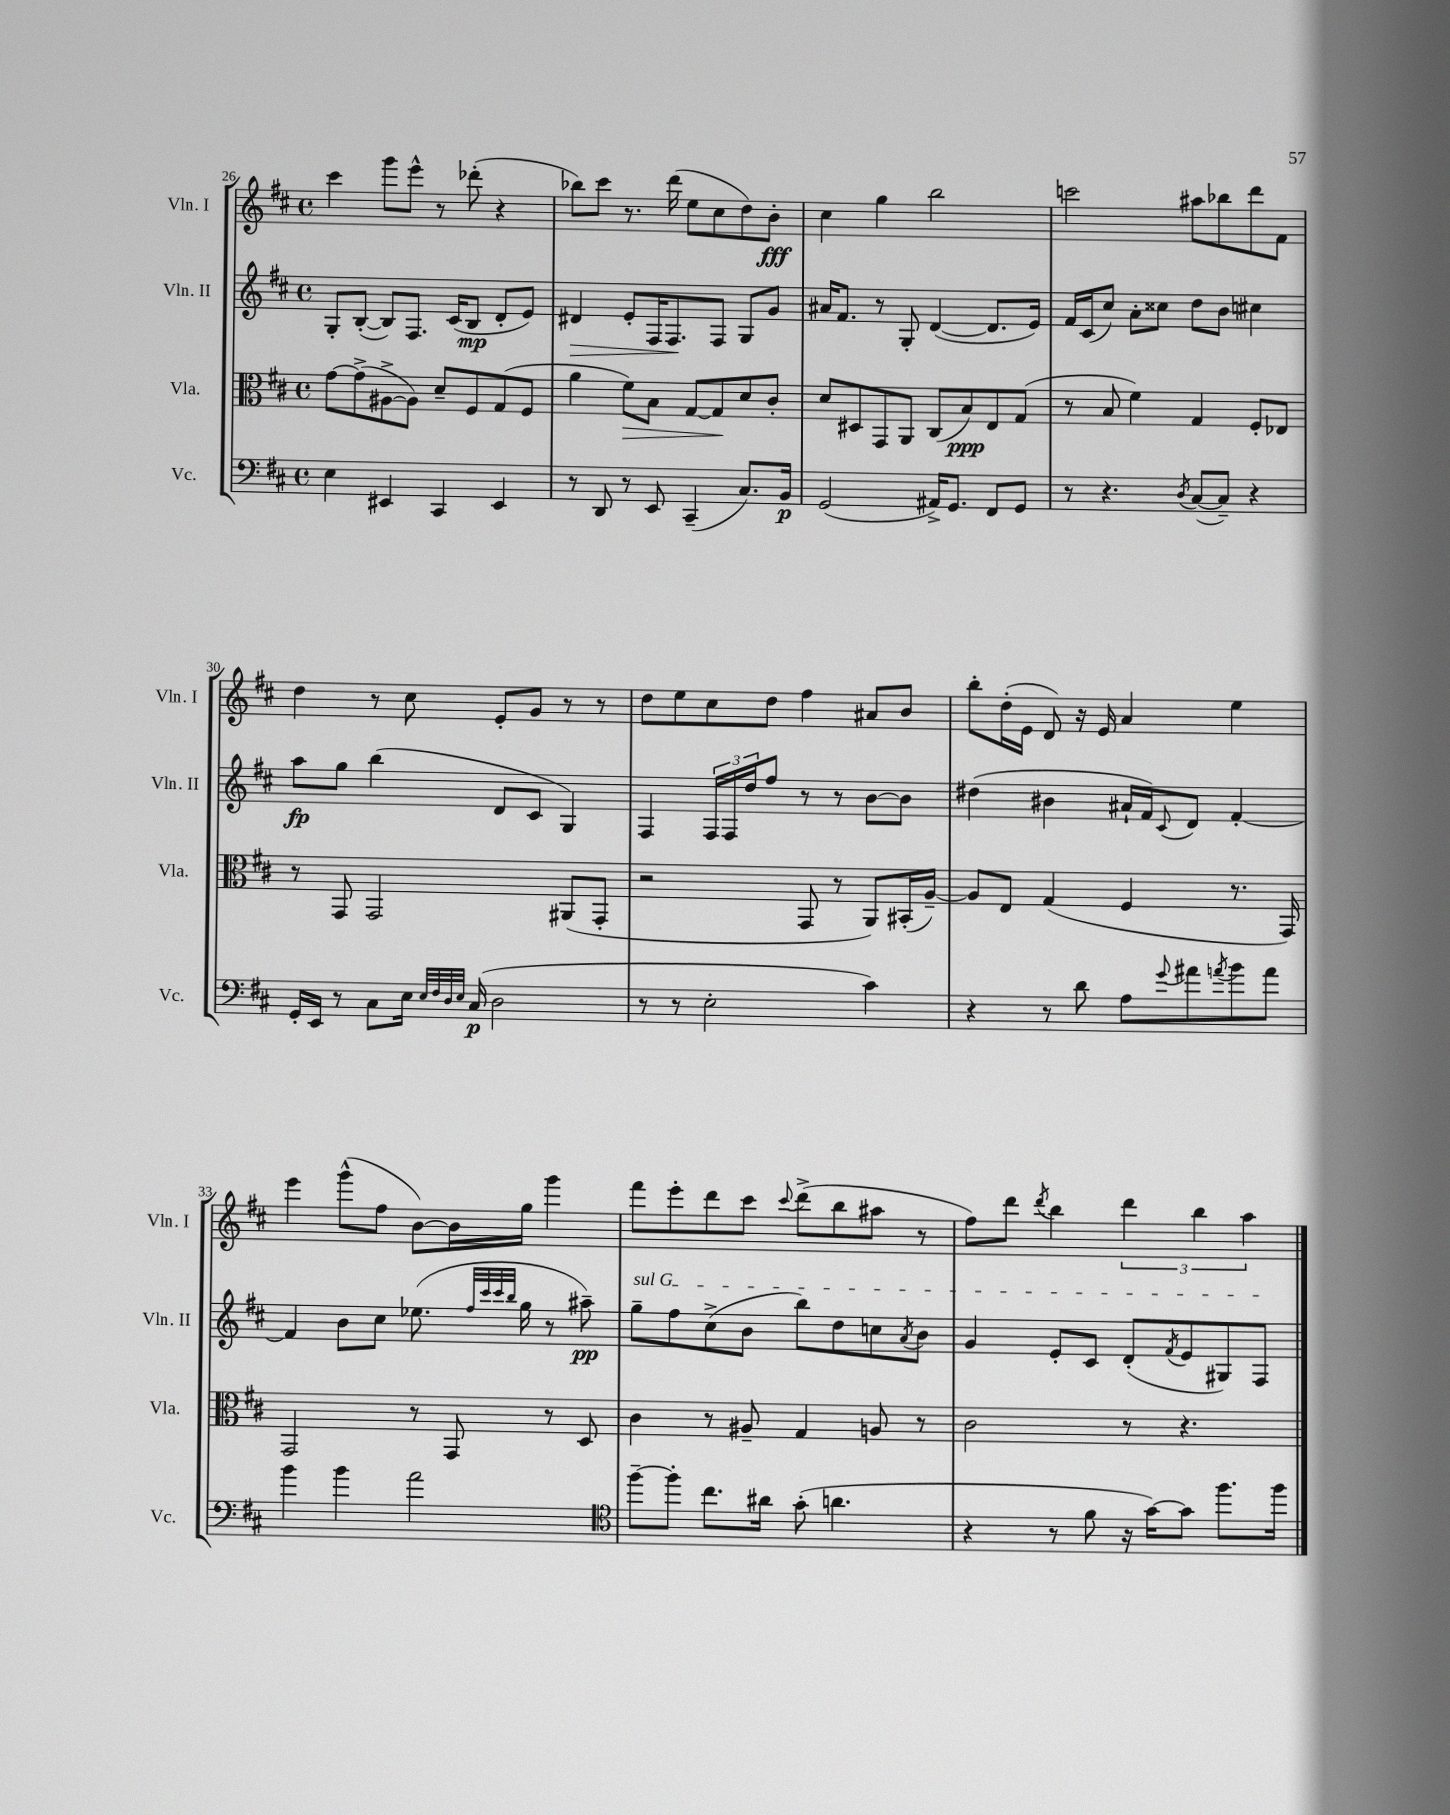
<<
\new StaffGroup <<
\new Staff = "s0" \with { instrumentName = "Vln. I" shortInstrumentName = "Vln. I" } {
    \clef treble \key d \major \defaultTimeSignature \time 4/4
    cis'''4 g'''8 e'''8-^ r8 des'''8-.( r4 |
    bes''8) cis'''8 r8. d'''16( e''8 cis''8 d''8) b'8-.\fff |
    cis''4 g''4 b''2 |
    c'''2 ais''8 bes''8 d'''8 fis'8 |
    d''4 r8 cis''8 e'8-. g'8 r8 r8 |
    d''8 e''8 cis''8 d''8 fis''4 ais'8 b'8 |
    b''8-. d''16-.( e'16 d'8) r16 e'16 a'4 e''4 |
    e'''4 g'''8-^( fis''8 b'8~) b'16 g''16 g'''4 |
    fis'''8 e'''8-. d'''8 cis'''8 \appoggiatura { cis'''8 } d'''8->( b''8 ais''8 r8 |
    fis''8) d'''8 \acciaccatura { d'''8 } b''4 \tuplet 3/2 { d'''4 b''4 a''4 } \bar "|." |
}
\new Staff = "s1" \with { instrumentName = "Vln. II" shortInstrumentName = "Vln. II" } {
    \clef treble \key d \major \defaultTimeSignature \time 4/4
    g8-. b8~-.( b8) fis8. cis'16( b8\mp d'8-. e'8) |
    dis'4\> e'8-. fis16 fis8.\! fis8 g8 g'8 |
    ais'16 fis'8. r8 g8-. d'4~( d'8. e'16) |
    fis'16 cis'16( cis''8) a'8-. cisis''8 d''8 b'8 cis''4 |
    a''8\fp g''8 b''4( d'8 cis'8 g4) |
    fis4 \tuplet 3/2 { fis16 fis16 d''16 } fis''8 r8 r8 b'8~ b'8 |
    dis''4( bis'4 ais'16-! fis'16) \appoggiatura { cis'8 } d'8 fis'4~-. |
    fis'4 b'8 cis''8 ees''8.( \grace { fis''32 cis'''32 cis'''32 b''32 } g''16 r8 ais''8--\pp) |
    \once \override TextSpanner.bound-details.left.text = \markup { \italic "sul G" } g''8--\startTextSpan fis''8 cis''8->( b'8 b''8) d''8 c''8 \acciaccatura { a'8 } b'8 |
    g'4 e'8-. cis'8 d'8-.( \acciaccatura { fis'8 } e'8 gis8) fis8\stopTextSpan \bar "|." |
}
\new Staff = "s2" \with { instrumentName = "Vla." shortInstrumentName = "Vla." } {
    \clef alto \key d \major \defaultTimeSignature \time 4/4
    g'8~ g'8->( ais8~-> ais8) d'8-- fis8 g8( fis8 |
    a'4 fis'8\>) b8 g8~ g8\! d'8 cis'8-. |
    d'8 dis8 g,8 a,8 cis8( b8\ppp) e8 g8( |
    r8 b8 fis'4) g4 fis8-. ees8 |
    r8 g,8 g,2 ais,8( g,8-. |
    r2 g,8 r8 a,8) bis,16-.( a16~--) |
    a8 e8 g4( fis4 r8. g,16) |
    g,2 r8 g,8 r8 d8 |
    cis'4 r8 ais8-- g4 a8 r8 |
    cis'2 r8 r4. \bar "|." |
}
\new Staff = "s3" \with { instrumentName = "Vc." shortInstrumentName = "Vc." } {
    \clef bass \key d \major \defaultTimeSignature \time 4/4
    e4 eis,4 cis,4 eis,4 |
    r8 d,8 r8 e,8 cis,4--( cis8.) b,16\p |
    g,2( ais,16->) g,8. fis,8 g,8 |
    r8 r4. \acciaccatura { d8 } cis8~( cis8--) r4 |
    g,16-. e,16 r8 cis8 e16 \grace { e32 fis32 d32 e32 } cis16\p( d2 |
    r8 r8 e2-. cis'4) |
    r4 r8 d'8 a8 \appoggiatura { g'8 } ais'8 \acciaccatura { a'8 } b'8 a'8 |
    b'4 b'4 a'2 |
    \clef tenor fis''8~-- fis''8-. cis''8. ais'16 g'8-.( a'4. |
    r4 r8 fis'8 r16 g'16~) g'8 fis''8. fis''16 \bar "|." |
}
>>
>>
\layout { \context { \Score currentBarNumber = #26 } }
